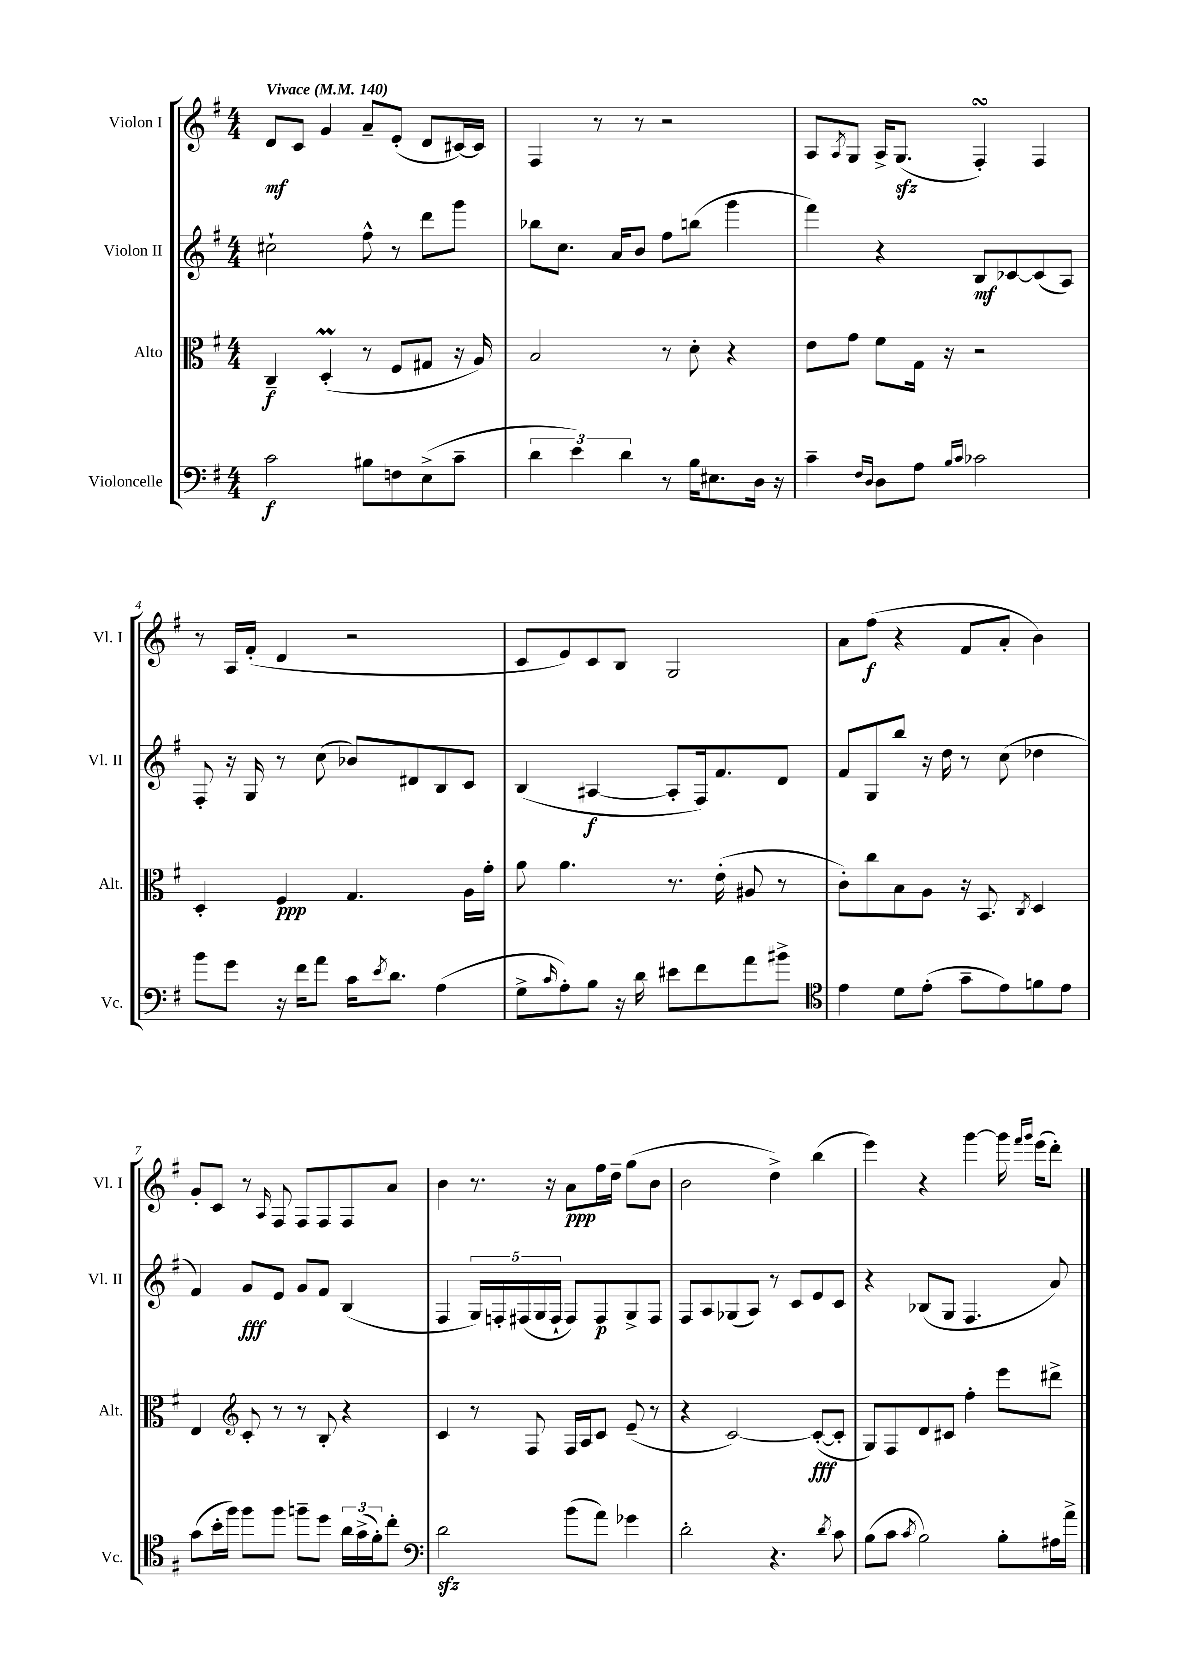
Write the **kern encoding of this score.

**kern	**kern	**kern	**kern
*staff4	*staff3	*staff2	*staff1
*clefF4	*clefC3	*clefG2	*clefG2
*k[f#]	*k[f#]	*k[f#]	*k[f#]
*M4/4	*M4/4	*M4/4	*M4/4
*MM140	*MM140	*MM140	*MM140
2c\	4C~/	2cc#`\	8d/L
.	.	.	8c/J
.	(4D'/	.	4g/
8B#\L	8r	8ff#^^\	8a~/L
8F\	8F#/L	8r	(8e'/J
(8E^\	8G#/J	8ddd\L	8d/L
8c~\J	16r	8ggg\J	[16c#/L)
.	16A/)	.	16c#/]JJ
=	=	=	=
6d\	2B/	8bb-\L	4F#/
.	.	8.cc\J	.
6e\)	.	.	.
.	.	.	8r
.	.	16a/LK	.
6d\	.	.	.
.	.	8b/J	8r
8r	8r	8ff#\L	2r
16B\LK	8d'\	(8bb\J	.
8.E#\	.	.	.
.	4r	4ggg\	.
16D\Jk	.	.	.
16r	.	.	.
=	=	=	=
4c~\	8e\L	4fff#\)	8A/L
.	.	.	8qA/
.	8g\J	.	8G/J
16qqF#/LL	.	.	.
16qqD/JJ	.	.	.
8D\L	8f#\L	4r	16A^/LK
.	.	.	(8.G/J
8A\J	16G\Jk	.	.
.	16r	.	.
16qqB/LL	.	.	.
16qqc/JJ	.	.	.
2c-\	2r	8B/L	4F#'/)
.	.	[8c-/	.
.	.	(8c-/]	4F#/
.	.	8A/J)	.
=	=	=	=
8b\L	4D'/	8F#'/	8r
8g\J	.	16r	16A/LL
.	.	16G/	(16f#'/JJ
16r	4F#/	8r	4d/
16f#\LK	.	.	.
8a\J	.	(8cc\	.
16c\LK	4.G/	8b-/L)	2r
8qe/	.	.	.
8.d\J	.	.	.
.	.	8d#/	.
(4A\	.	8B/	.
.	16A\LL	8c/J	.
.	16g'\JJ	.	.
=	=	=	=
8G^\L	8a\	(4B/	8c/L
16qqc/	.	.	.
8A'\)	4.a\	.	8e/)
8B\J	.	[4A#/	8c/
16r	.	.	8B/J
16d\	.	.	.
8e#\L	8.r	8A#'/]L	2G/
8f#\	.	16F#/k)	.
.	(16e'\	8.f#/	.
8a\	8A#/	.	.
8b#^\J	8r	8d/J	.
=	=	=	=
*clefC4	*	*	*
4e\	8c'\L)	8f#/L	8a\L
.	8cc\	8G/	(8ff#\J
8d\L	8B\	8bb/J	4r
(8e'\J	8A\J	16r	.
.	.	16dd\	.
8g~\L	16r	8r	8f#/L
.	8.BB/	.	.
8e\)	.	(8cc\	8a'/J
.	8qC/	.	.
8f\	4D/	4dd-\	4b\)
8e\J	.	.	.
=	=	=	=
(8g\L	4E/	4f#/)	8g'/L
16b'\L	.	.	8c/J
16ff#\JJ)	.	.	.
*	*clefG2	*	*
8ff#\L	8c'/	8g/L	8r
.	.	.	16qqA/
8ff#\J	8r	8e/J	8F#/
8ff~\L	8r	8g/L	8F#/L
8dd\J	8B'/	8f#/J	8F#/
24a\LL	4r	(4B/	8F#/
(24g^\	.	.	.
24f#'\J)	.	.	.
8cc'\J	.	.	8a/J
=	=	=	=
*clefF4	*	*	*
2d\	4c/	4F#/	4b\
.	8r	20G/LL)	8.r
.	.	20F'/	.
.	.	(20F#/	.
.	8F#/	.	.
.	.	20G/	.
.	.	.	16r
.	.	20F#`/JJ	.
(8b\L	16F#/LL	8F#/L)	8a\L
.	16A/J	.	.
8a\J)	8c/J	8F#/	16ff#\L
.	.	.	16dd~\JJ
4g-\	(8e~/	8G^/	(8gg\L
.	8r	8F#/J	8b\J
=	=	=	=
2d'\	4r	8F#/L	2b\
.	.	8A/	.
.	[2c/)	(8G-/	.
.	.	8A/J)	.
4.r	.	8r	4dd^\)
.	.	8c/L	.
.	(8c'/_L	8e/	(4bb\
8qd/	.	.	.
8c\	8c'/]J	8c/J	.
=	=	=	=
(8B\L	8G/L)	4r	4eee\)
8c\J	8F#/	.	.
8qc/	.	.	.
2B\)	8d/	(8B-/L	4r
.	8c#/J	8G/J	.
.	4ff#'\	4.F#/	[4ggg\
8B'\L	8eee\L	.	16ggg\]
.	.	.	16qqfff#/LL
.	.	.	16qqggg/JJ
.	.	.	(16eee\LK
16A#\L	8ddd#^\J	8a/)	8ddd'\J)
16a^\JJ	.	.	.
==	==	==	==
*-	*-	*-	*-
